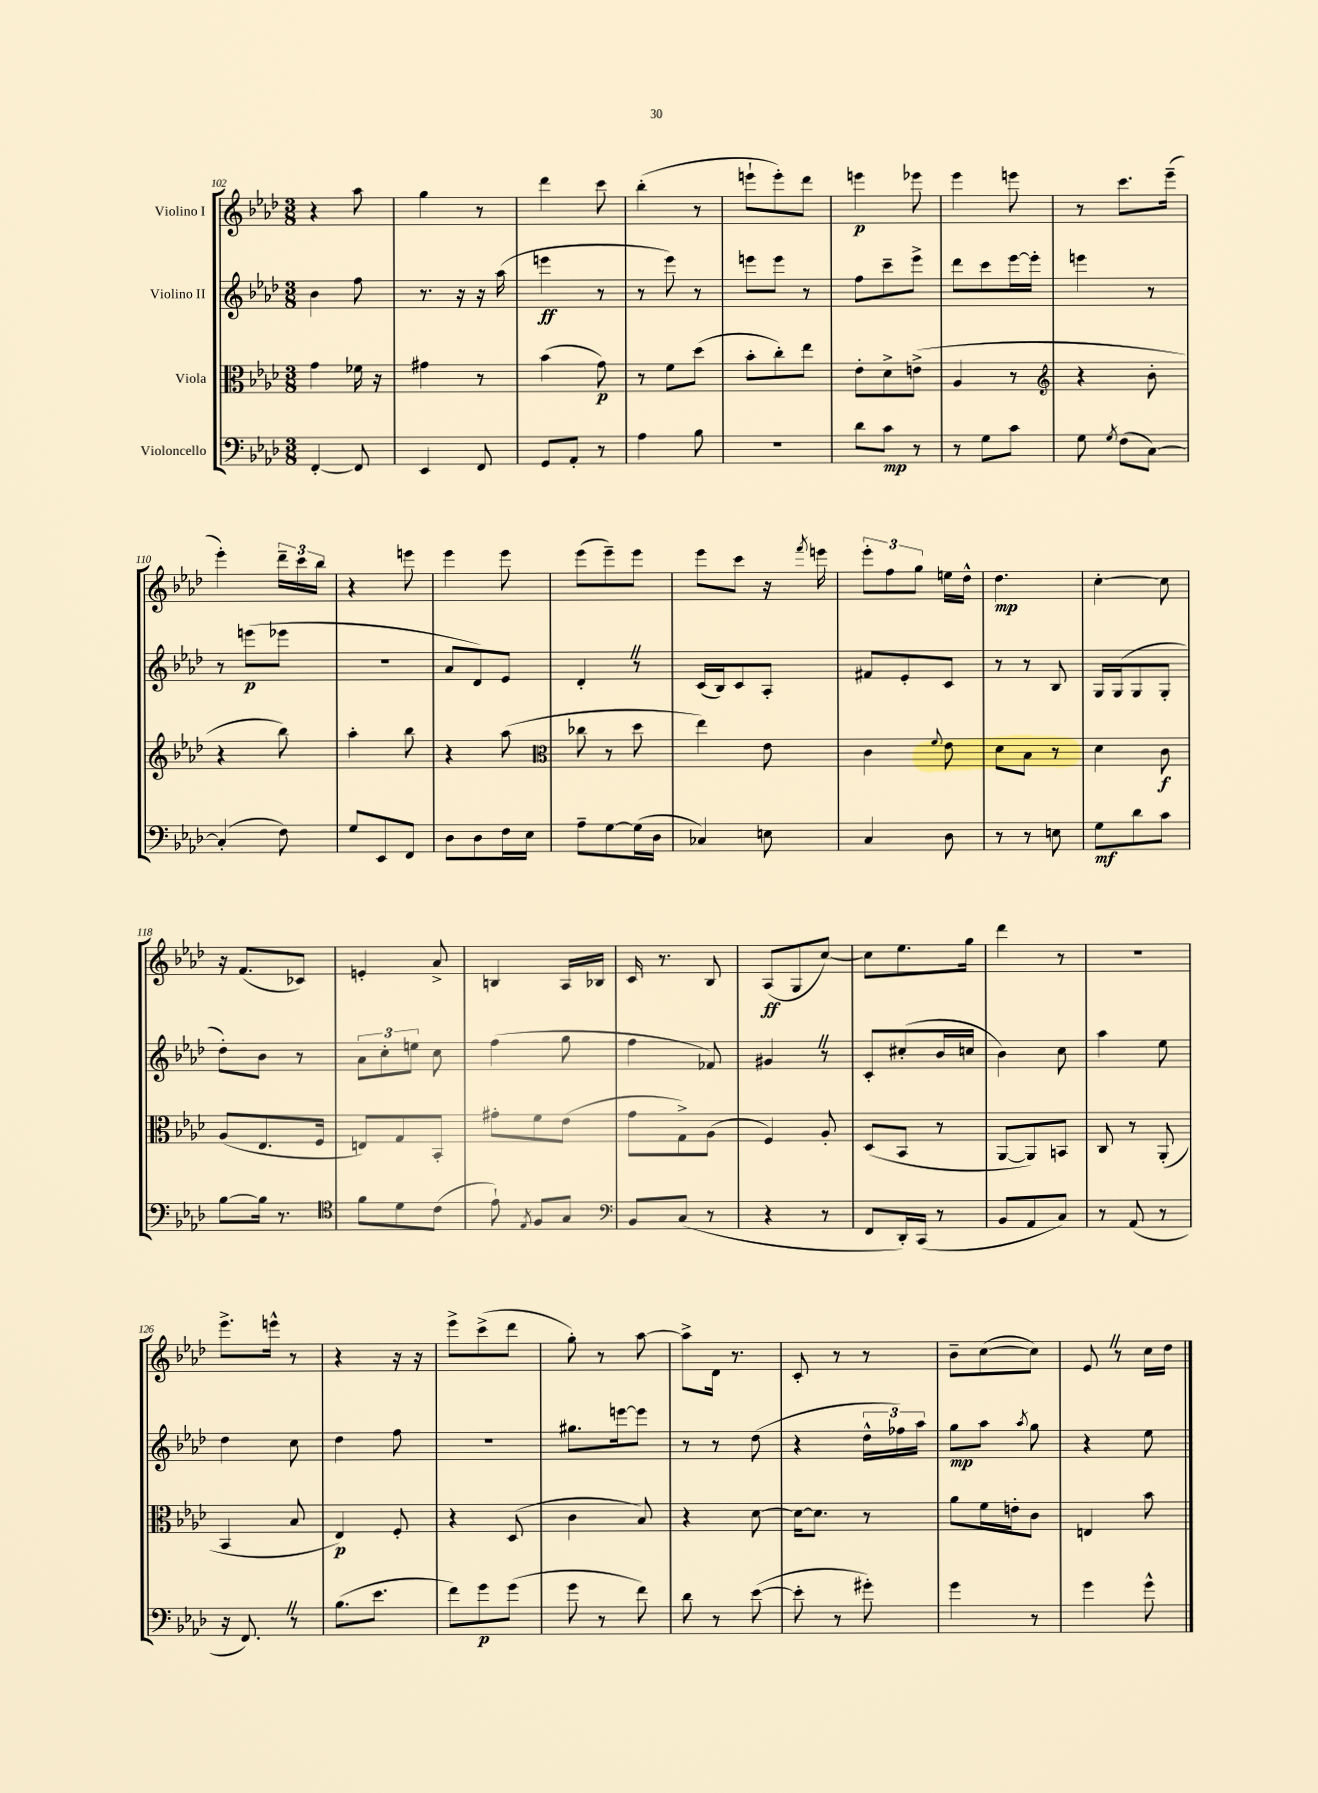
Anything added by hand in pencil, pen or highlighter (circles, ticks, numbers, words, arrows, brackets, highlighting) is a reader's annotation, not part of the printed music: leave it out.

**kern	**dynam	**kern	**dynam	**kern	**dynam	**kern	**dynam
*part4	*part4	*part3	*part3	*part2	*part2	*part1	*part1
*staff4	*staff4	*staff3	*staff3	*staff2	*staff2	*staff1	*staff1
*I"Violoncello	*	*I"Viola	*	*I"Violino II	*	*I"Violino I	*
*clefF4	*	*clefC3	*	*clefG2	*	*clefG2	*
*k[b-e-a-d-]	*	*k[b-e-a-d-]	*	*k[b-e-a-d-]	*	*k[b-e-a-d-]	*
*M3/8	*	*M3/8	*	*M3/8	*	*M3/8	*
=102	=102	=102	=102	=102	=102	=102	=102
[4FF'/	.	4g\	.	4b-\	.	4r	.
8FF/]	.	16f-X\	.	8ff\	.	8aa-\	.
.	.	16r	.	.	.	.	.
=103	=103	=103	=103	=103	=103	=103	=103
4EE-/	.	4g#X\	.	8.r	.	4gg\	.
.	.	.	.	16r	.	.	.
8FF/	.	8r	.	16r	.	8r	.
.	.	.	.	(16aa-\	.	.	.
=104	=104	=104	=104	=104	=104	=104	=104
8GG/L	.	(4b-\	.	4eeen\	ff	4ddd-\	.
8AA-'/J	.	.	.	.	.	.	.
8r	.	8g\)	p	8r	.	8ccc\	.
=105	=105	=105	=105	=105	=105	=105	=105
4A-\	.	8r	.	8r	.	(4bb-'\	.
.	.	8f\L	.	8eee-\)	.	.	.
8B-\	.	(8dd-\J	.	8r	.	8r	.
=106	=106	=106	=106	=106	=106	=106	=106
4.r	.	8b-'\L	.	8eeen\L	.	8eeen`\L	.
.	.	8cc'\)	.	8eee\J	.	8eee'\)	.
.	.	8ee-\J	.	8r	.	8ddd-\J	.
=107	=107	=107	=107	=107	=107	=107	=107
8d-\L	.	8e-'\L	.	8ff\L	.	4eeen\	p
8c\J	mp	8d-^\	.	8ccc~\	.	.	.
8r	.	(8en^\J	.	8eee-^\J	.	8eee-X\	.
=108	=108	=108	=108	=108	=108	=108	=108
8r	.	4A-/	.	8ddd-\L	.	4eee-\	.
8G\L	.	.	.	8ccc\	.	.	.
8c\J	.	8r	.	[16eee-\L	.	8eeen\	.
.	.	.	.	16eee-'\JJ]	.	.	.
=109	=109	=109	=109	=109	=109	=109	=109
*	*	*clefG2	*	*	*	*	*
8G\	.	4r	.	4eeen\	.	8r	.
8qG/	.	.	.	.	.	.	.
(8F\L	.	.	.	.	.	8.ccc\L	.
[8C\J)	.	8b-'\	.	8r	.	.	.
.	.	.	.	.	.	(16eee-~\Jk	.
!!LO:LB:g=z
=110	=110	=110	=110	=110	=110	=110	=110
(4C'/]	.	4r	.	8r	.	4eee-'\)	.
.	.	.	.	(8eeen\L	p	.	.
8F\)	.	8bb-\)	.	8eee-X\J	.	24ddd-~\LL	.
.	.	.	.	.	.	24ccc\	.
.	.	.	.	.	.	24bb-\JJ	.
=111	=111	=111	=111	=111	=111	=111	=111
8G/L	.	4aa-'\	.	4.r	.	4r	.
8EE-/	.	.	.	.	.	.	.
8FF/J	.	8bb-\	.	.	.	8eeen\	.
=112	=112	=112	=112	=112	=112	=112	=112
8D-\L	.	4r	.	8a-/L	.	4eee-\	.
8D-\	.	.	.	8d-/)	.	.	.
16F\L	.	(8aa-\	.	8e-/J	.	8eee-\	.
16E-\JJ	.	.	.	.	.	.	.
=113	=113	=113	=113	=113	=113	=113	=113
*	*	*clefC3	*	*	*	*	*
8A-~\L	.	8cc-X\	.	4d-'Z/	.	(8eee-\L	.
[8G\	.	8r	.	.	.	8eee-~\)	.
(16G\L]	.	8dd-\	.	8r	.	8eee-\J	.
16D-\JJ	.	.	.	.	.	.	.
=114	=114	=114	=114	=114	=114	=114	=114
4C-X/)	.	4ee-\)	.	(16c/LL	.	8eee-\L	.
.	.	.	.	16B-/J)	.	.	.
.	.	.	.	8c/	.	8ccc\J	.
8En\	.	8e-\	.	8A-'/J	.	16r	.
.	.	.	.	.	.	8qfff/	.
.	.	.	.	.	.	16eeen\	.
=115	=115	=115	=115	=115	=115	=115	=115
4C/	.	4c\	.	8f#X/L	.	12eee-'\L	.
.	.	.	.	.	.	12ff\	.
.	.	.	.	8e-'/	.	.	.
.	.	.	.	.	.	12gg\J	.
.	.	8qqf/	.	.	.	.	.
8D-\	.	8e-\	.	8c/J	.	16een\LL	.
.	.	.	.	.	.	16dd-^^\JJ	.
=116	=116	=116	=116	=116	=116	=116	=116
8r	.	8d-\L	.	8r	.	4.dd-\	mp
8r	.	8B-\J	.	8r	.	.	.
8En\	.	8r	.	8B-/	.	.	.
=117	=117	=117	=117	=117	=117	=117	=117
8G\L	mf	4d-\	.	16G/LL	.	[4cc'\	.
.	.	.	.	(16G/J	.	.	.
8d-\	.	.	.	8G/	.	.	.
8c\J	.	8c\	f	8G'/J	.	8cc\]	.
!!LO:LB:g=z
=118	=118	=118	=118	=118	=118	=118	=118
[8B-\L	.	(8A-/L	.	8dd-'\L)	.	16r	.
.	.	.	.	.	.	(8.f/L	.
16B-\Jk]	.	8.E-/	.	8b-\J	.	.	.
8.r	.	.	.	.	.	.	.
.	.	.	.	8r	.	8c-X/J)	.
.	.	16F/Jk	.	.	.	.	.
=119	=119	=119	=119	=119	=119	=119	=119
*clefC4	*	*	*	*	*	*	*
8f\L	.	8En/L)	.	12a-\L	.	4en'/	.
.	.	.	.	12cc'\	.	.	.
8d-\	.	8G/	.	.	.	.	.
.	.	.	.	12een\J	.	.	.
(8c\J	.	8BB-'/J	.	8cc\	.	8a-^/	.
=120	=120	=120	=120	=120	=120	=120	=120
8e-`\)	.	8g#X'\L	.	(4ff\	.	4Bn/	.
8qE-/	.	.	.	.	.	.	.
8F/L	.	8f\	.	.	.	.	.
8G/J	.	(8e-\J	.	8gg\	.	16A-/LL	.
.	.	.	.	.	.	16B-X/JJ	.
=121	=121	=121	=121	=121	=121	=121	=121
*clefF4	*	*	*	*	*	*	*
8BB-/L	.	8g\L	.	4ff\	.	16c/	.
.	.	.	.	.	.	8.r	.
(8C/J	.	8G^\)	.	.	.	.	.
8r	.	(8A-\J	.	8f-X/)	.	8B-/	.
=122	=122	=122	=122	=122	=122	=122	=122
4r	.	4F/)	.	4g#XZ/	.	(8A-/L	ff
.	.	.	.	.	.	8G/	.
8r	.	8A-'/	.	8r	.	[8cc/J)	.
=123	=123	=123	=123	=123	=123	=123	=123
8FF/L	.	(8D-/L	.	8c'/L	.	8cc\L]	.
16DD-'/L)	.	8BB-/J	.	(8cc#X'/	.	8.ee-\	.
(16CC/JJ	.	.	.	.	.	.	.
8r	.	8r	.	16b-/L	.	.	.
.	.	.	.	16ccn/JJ	.	16gg\Jk	.
=124	=124	=124	=124	=124	=124	=124	=124
8BB-/L	.	[8AA-/L	.	4b-\)	.	4ddd-\	.
8AA-/	.	8AA-/])	.	.	.	.	.
8C/J)	.	8BBn/J	.	8cc\	.	8r	.
=125	=125	=125	=125	=125	=125	=125	=125
8r	.	8C/	.	4aa-\	.	4.r	.
(8AA-/	.	8r	.	.	.	.	.
8r	.	(8AA-'/	.	8ee-\	.	.	.
!!LO:LB:g=z
=126	=126	=126	=126	=126	=126	=126	=126
16r	.	4BB-/	.	4dd-\	.	8.eee-^\L	.
8.FFZ/)	.	.	.	.	.	.	.
.	.	.	.	.	.	16eeen^^\Jk	.
8r	.	8B-/	.	8cc\	.	8r	.
=127	=127	=127	=127	=127	=127	=127	=127
(8.B-\L	.	4E-/)	p	4dd-\	.	4r	.
8.e-\J	.	.	.	.	.	.	.
.	.	8F'/	.	8ff\	.	16r	.
.	.	.	.	.	.	16r	.
=128	=128	=128	=128	=128	=128	=128	=128
8f\L)	.	4r	.	4.r	.	8eee-^\L	.
8g\	p	.	.	.	.	(8ccc^\	.
(8g\J	.	(8D-/	.	.	.	8ddd-\J	.
=129	=129	=129	=129	=129	=129	=129	=129
8g\	.	4c\	.	8.gg#X\L	.	8gg'\)	.
8r	.	.	.	.	.	8r	.
.	.	.	.	[16eeen\k	.	.	.
8f\)	.	8B-/)	.	8eee\J]	.	[8aa-\	.
=130	=130	=130	=130	=130	=130	=130	=130
8d-\	.	4r	.	8r	.	8aa-^\L]	.
8r	.	.	.	8r	.	16d-\Jk	.
.	.	.	.	.	.	8.r	.
([8e-\	.	[8d-\	.	(8dd-\	.	.	.
=131	=131	=131	=131	=131	=131	=131	=131
8e-'\]	.	16d-\KL_	.	4r	.	8c'/	.
.	.	8.d-\J]	.	.	.	.	.
8r	.	.	.	.	.	8r	.
8g#X'\)	.	8r	.	24dd-^^\LL	.	8r	.
.	.	.	.	24ff-X\)	.	.	.
.	.	.	.	24aa-\JJ	.	.	.
=132	=132	=132	=132	=132	=132	=132	=132
4g\	.	8a-\L	.	8gg\L	mp	8b-~\L	.
.	.	16f\L	.	8aa-\J	.	([8cc\	.
.	.	16en'\J	.	.	.	.	.
.	.	.	.	8qaa-/	.	.	.
8r	.	8c\J	.	8gg\	.	8cc\J])	.
=133	=133	=133	=133	=133	=133	=133	=133
4g\	.	4En/	.	4r	.	8e-Z/	.
.	.	.	.	.	.	8r	.
8g^^\	.	8b-\	.	8ee-\	.	16cc\LL	.
.	.	.	.	.	.	16dd-\JJ	.
==	==	==	==	==	==	==	==
*-	*-	*-	*-	*-	*-	*-	*-
